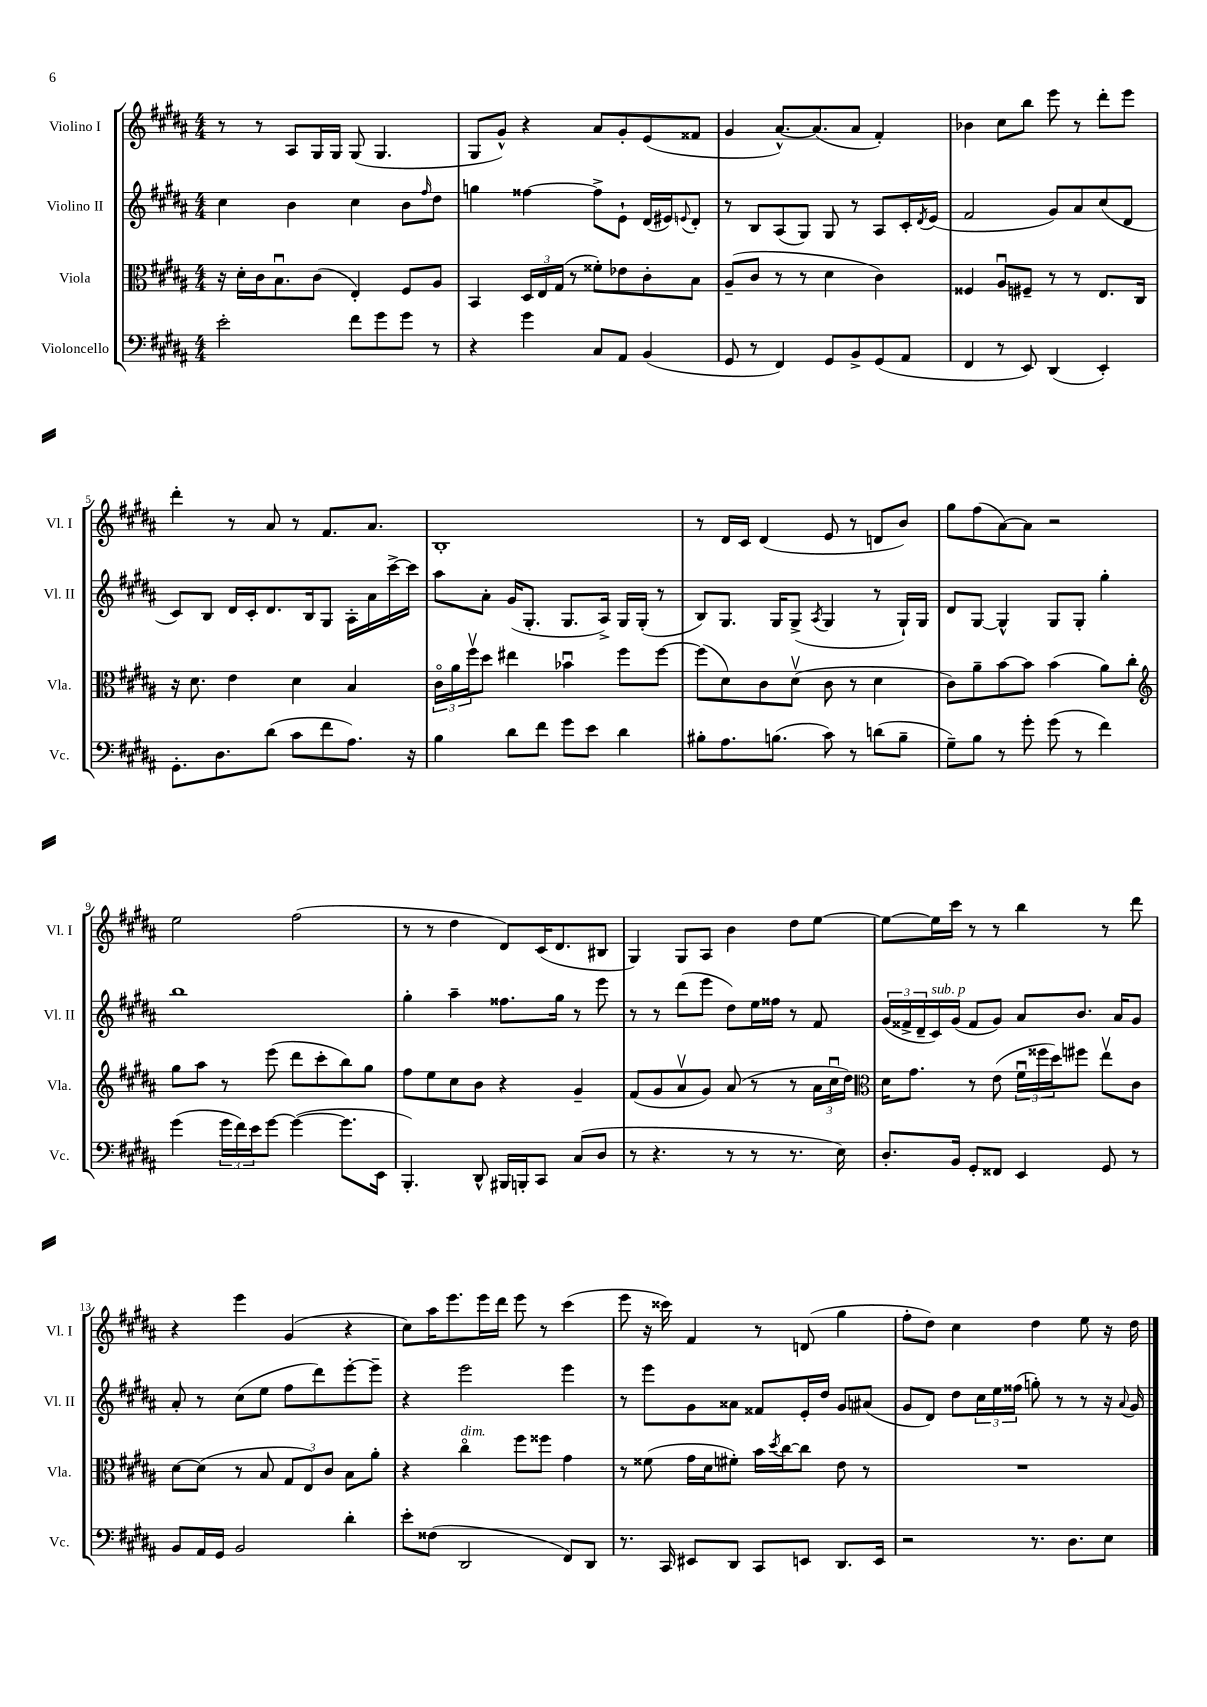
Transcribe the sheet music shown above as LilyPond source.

<<
\new StaffGroup <<
\new Staff = "s0" \with { instrumentName = "Violino I" shortInstrumentName = "Vl. I" } {
    \clef treble \key b \major \numericTimeSignature \time 4/4
    r8 r8 ais8 gis16 gis16 gis8( gis4. |
    gis8 gis'8-^) r4 ais'8 gis'8-. e'8( fisis'8 |
    gis'4 ais'8.~-^) ais'8.( ais'8 fis'4-.) |
    bes'4 cis''8 b''8 e'''8 r8 dis'''8-. e'''8 |
    dis'''4-. r8 ais'8 r8 fis'8. ais'8. |
    b1-. |
    r8 dis'16 cis'16 dis'4( e'8 r8 d'8 b'8) |
    gis''8 fis''8( ais'8~) ais'8 r2 |
    e''2 fis''2( |
    r8 r8 dis''4 dis'8) cis'16( dis'8. bis8 |
    gis4) gis8 ais8 b'4 dis''8 e''8~ |
    e''8~ e''16 cis'''16 r8 r8 b''4 r8 dis'''8 |
    r4 e'''4 gis'4( r4 |
    cis''8) ais''16 e'''8. e'''16 dis'''16 e'''8 r8 cis'''4( |
    e'''8 r16 cisis'''16) fis'4 r8 d'8( gis''4 |
    fis''8-. dis''8) cis''4 dis''4 e''8 r16 dis''16 \bar "|." |
}
\new Staff = "s1" \with { instrumentName = "Violino II" shortInstrumentName = "Vl. II" } {
    \clef treble \key b \major \numericTimeSignature \time 4/4
    cis''4 b'4 cis''4 b'8 \grace { fis''16 } dis''8 |
    g''4 fisis''4~ fisis''8-> e'8-! dis'16( eis'16) \appoggiatura { e'8 } dis'8-. |
    r8 b8 ais8( gis8) gis8 r8 ais8 cis'16-. \acciaccatura { dis'8 } e'16( |
    fis'2 gis'8) ais'8 cis''8( dis'8 |
    cis'8) b8 dis'16 cis'16-. dis'8. b16 gis8 ais16-. ais'16 cis'''16~-> cis'''16 |
    ais''8 ais'8-. gis'16( gis8.-. gis8. ais16->) gis16 gis16-.( r8 |
    b8) gis8. gis16 gis8->( \acciaccatura { ais8 } gis4 r8 gis16-!) gis16 |
    dis'8 gis8~ gis4-^ gis8 gis8-. gis''4-. |
    b''1 |
    gis''4-. ais''4-- fisis''8. gis''16 r8 e'''8 |
    r8 r8 dis'''8( e'''8 dis''8) e''16 fisis''16 r8 fis'8 |
    \tuplet 3/2 { gis'16( fisis'16-> dis'16-- } cis'16^\markup { \italic "sub. p" }) gis'16( fisis'8 gis'8) ais'8 b'8. ais'16 gis'8 |
    ais'8-. r8 cis''8( e''8 fis''8 dis'''8) e'''8~-. e'''8-- |
    r4 e'''2 e'''4 |
    r8 e'''8 gis'8 aisis'8 fisis'8 e'16-. dis''16 gis'8 ais'8( |
    gis'8 dis'8) dis''8 \tuplet 3/2 { cis''16 e''16 fisis''16( } g''8-.) r8 r8 r16 \appoggiatura { ais'8 } gis'16 \bar "|." |
}
\new Staff = "s2" \with { instrumentName = "Viola" shortInstrumentName = "Vla." } {
    \clef alto \key b \major \numericTimeSignature \time 4/4
    r16 dis'16-. cis'16 b8.\downbow cis'8( e4-.) fis8 ais8 |
    b,4 \tuplet 3/2 { dis16 e16 gis16( } r8 fisis'8-.) ees'8 cis'8-. b8 |
    ais8--( cis'8 r8 r8 dis'4 cis'4) |
    fisis4 ais8\downbow fis8-- r8 r8 e8. cis16 |
    r16 dis'8. e'4 dis'4 b4 |
    \tuplet 3/2 { cis'16\flageolet ais'16 fis''16\upbow } dis''8 eis''4 bes'4\downbow fis''8 fis''8~ |
    fis''8( dis'8) cis'8 dis'8\upbow( cis'8 r8 dis'4 |
    cis'8) ais'8-- b'8~ b'8 b'4( ais'8) cis''8-. |
    \clef treble gis''8 ais''8 r8 e'''8( dis'''8 cis'''8-. b''8) gis''8 |
    fis''8 e''8 cis''8 b'8 r4 gis'4-- |
    fis'8( gis'8 ais'8\upbow gis'8) ais'8( r8 r8 \tuplet 3/2 { ais'16 cis''16\downbow dis''16) } |
    \clef alto dis'16 gis'8. r8 e'8( \tuplet 3/2 { fis'16\downbow fisis''16 dis''16) } fis''8 e''8\upbow cis'8 |
    dis'8~ dis'8( r8 b8 \tuplet 3/2 { gis8 e8) cis'8 } b8 ais'8-. |
    r4 cis''4\flageolet^\markup { \italic "dim." } fis''8 fisis''8 gis'4 |
    r8 fisis'8( gis'16 dis'16 fis'8-.) b'16 \acciaccatura { dis''8 } cis''16~ cis''8 e'8 r8 |
    R1 \bar "|." |
}
\new Staff = "s3" \with { instrumentName = "Violoncello" shortInstrumentName = "Vc." } {
    \clef bass \key b \major \numericTimeSignature \time 4/4
    e'2-. fis'8 gis'8 gis'8 r8 |
    r4 gis'4 cis8 ais,8 b,4( |
    gis,8 r8 fis,4) gis,8 b,8-> gis,8( ais,8 |
    fis,4 r8 e,8) dis,4( e,4-.) |
    gis,8.-. dis8. dis'8( cis'8 fis'8 ais8.) r16 |
    b4 dis'8 fis'8 gis'8 e'8 dis'4 |
    bis8-. ais8. b8.( cis'8) r8 d'8( b8-- |
    gis8--) b8 r8 gis'8-. gis'8( r8 fis'4) |
    gis'4( \tuplet 3/2 { gis'16 fis'16) e'16 } gis'8~ gis'4~( gis'8. e,16 |
    b,,4.-.) dis,8-^ bis,,16 b,,16-. cis,8 cis8( dis8 |
    r8 r4. r8 r8 r8. e16) |
    dis8.-. b,16 gis,8-. fisis,8 e,4 gis,8 r8 |
    b,8 ais,16 gis,16 b,2 dis'4-. |
    e'8-. fisis8( dis,2 fis,8) dis,8 |
    r8. cis,16 eis,8 dis,8 cis,8 e,8 dis,8. e,16 |
    r2 r8. dis8. e8 \bar "|." |
}
>>
>>
